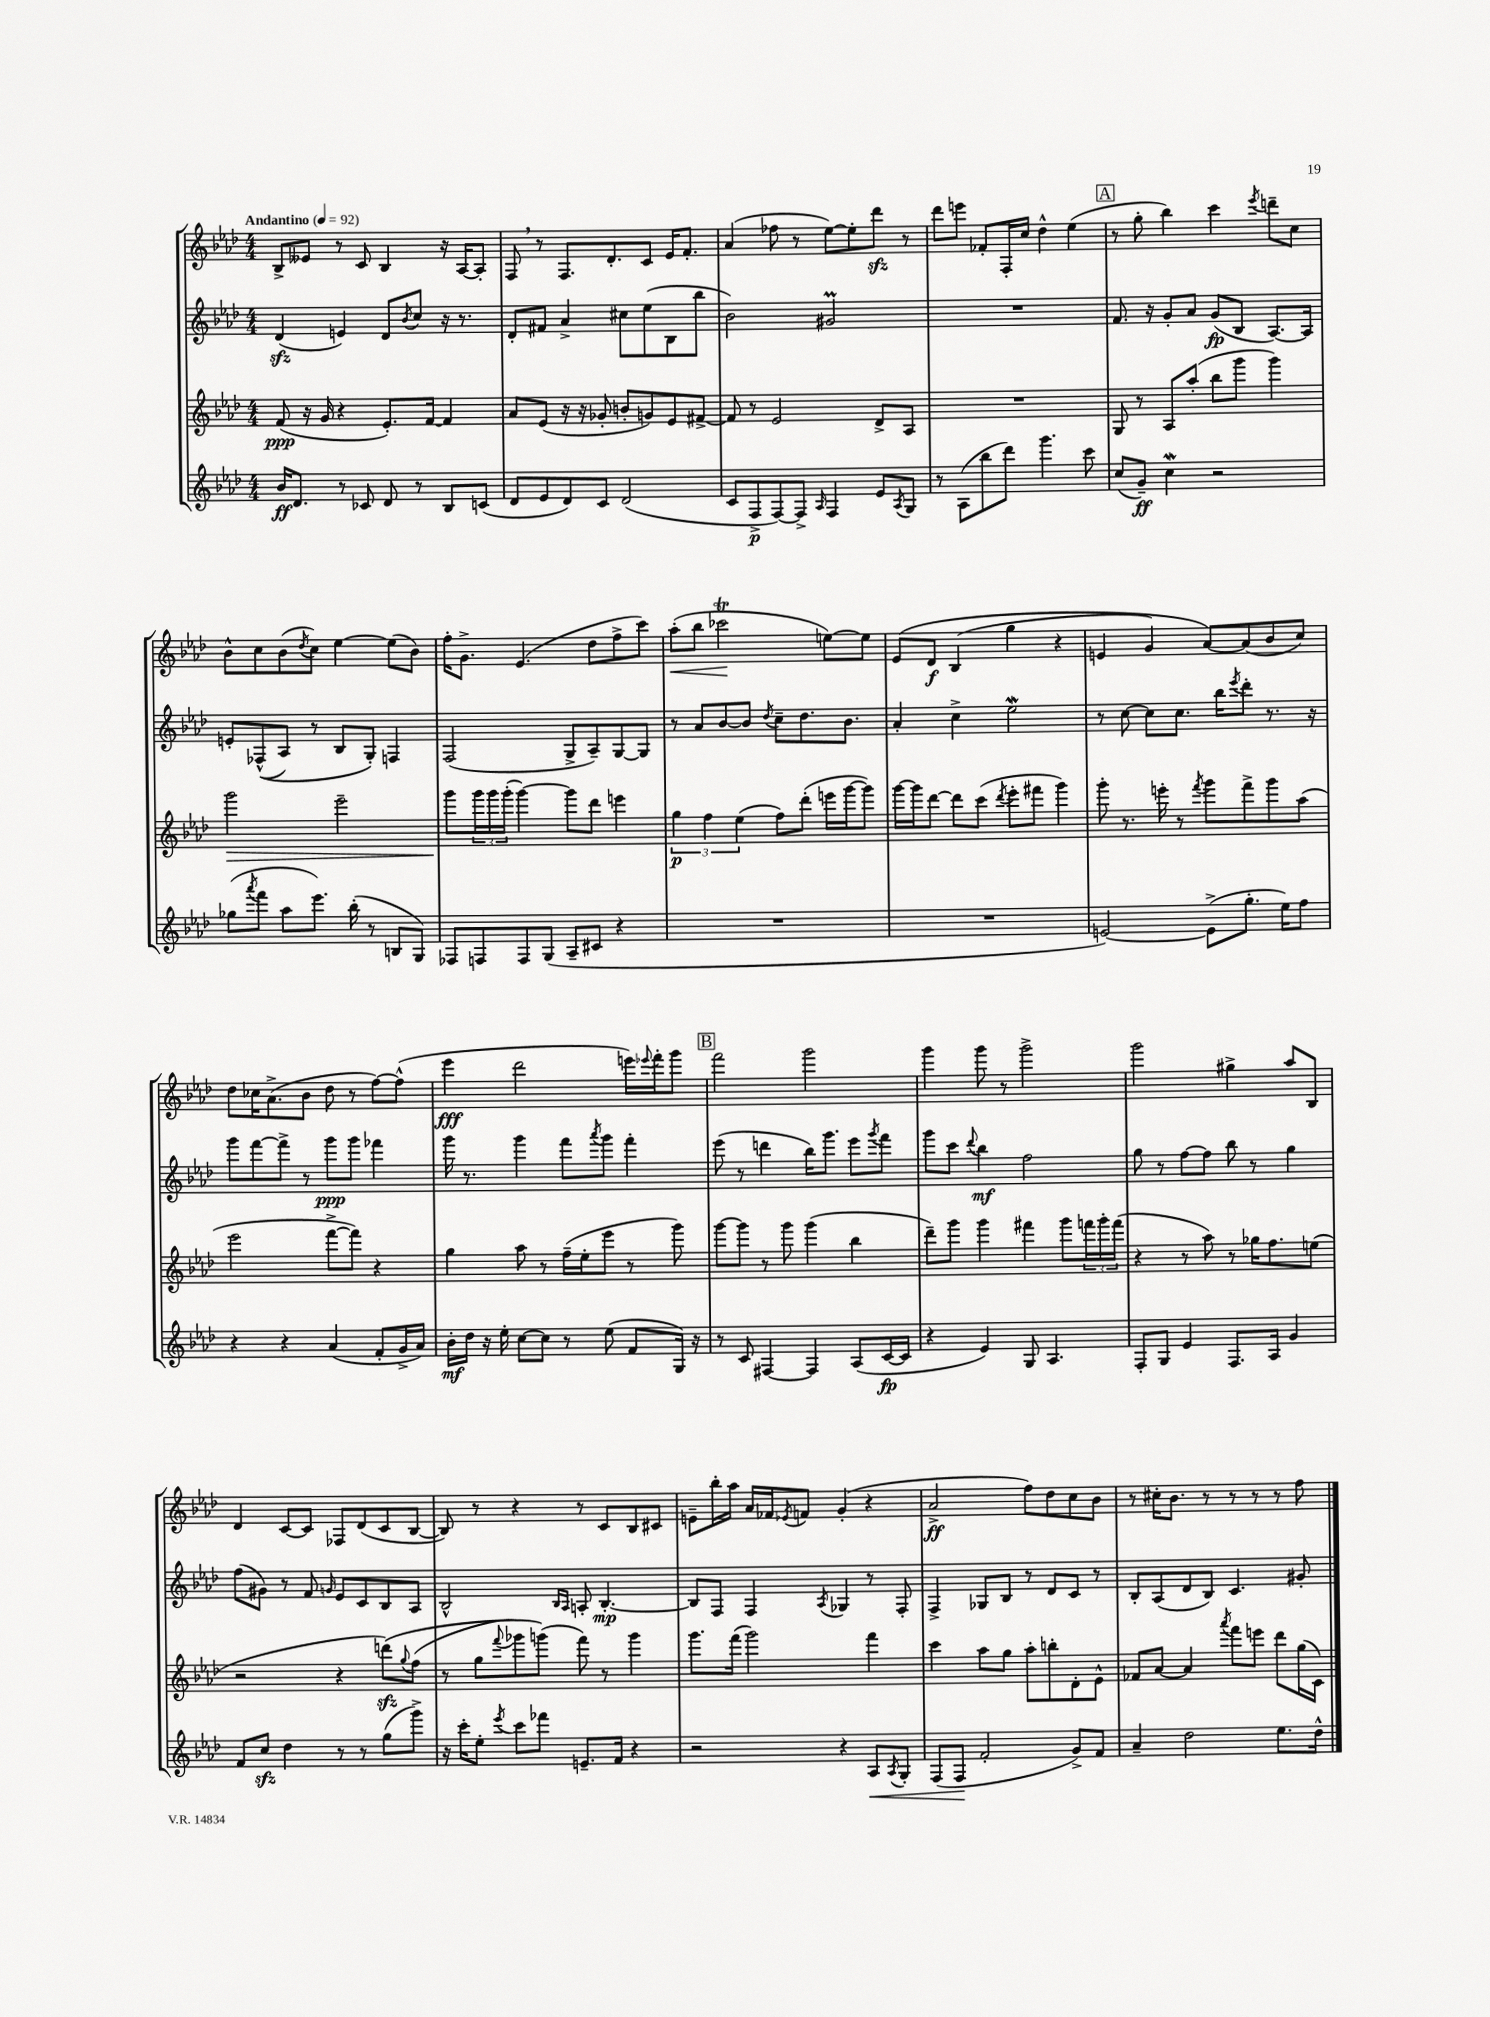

**kern	**kern	**kern	**kern
*staff4	*staff3	*staff2	*staff1
*clefG2	*clefG2	*clefG2	*clefG2
*k[b-e-a-d-]	*k[b-e-a-d-]	*k[b-e-a-d-]	*k[b-e-a-d-]
*M4/4	*M4/4	*M4/4	*M4/4
*MM92	*MM92	*MM92	*MM92
16b-	(8f	(4d-	8B-^
8.d-	.	.	.
.	16r	.	8e--
.	16g	.	.
8r	4r	4e)	8r
8c-	.	.	8c
8d-	8.e-')	8d-	4B-
.	.	8qb-	.
8r	.	8cc	.
.	[16f	.	.
8B-	4f]	16r	16r
.	.	8.r	[16A-
(8c	.	.	8A-']
=	=	=	=
8d-	8a-	8d-'	8F
8e-	(8e-	8f#	8r
8d-)	16r	4a-^	8.F
.	16r	.	.
8c	8g-'	.	.
.	.	.	8.d-'
(2d-	8b'	8cc#	.
.	8g)	(8ee-	8c
.	8e-	8B-	16e-
.	.	.	8.f'
.	[8f#^	8bb-	.
=	=	=	=
8c	8f#]	2b-)	(4a-
8F^	8r	.	.
[8F)	2e-	.	8ff-
8F^]	.	.	8r
16qqA-	.	.	.
4F	.	2g#	[8ee-)
.	.	.	8ee-']
8e-	8d-^	.	8ddd-
8qA-	.	.	.
8G	8A-	.	8r
=	=	=	=
8r	1r	1r	8ddd-
(8A-	.	.	8eee
8bb-	.	.	8f-'
8ddd-)	.	.	16F'
.	.	.	16cc
4.ggg	.	.	4dd-^^
.	.	.	(4ee-
8ccc	.	.	.
=	=	=	=
(8cc	8G	8.f	8r
8g~)	8r	.	8gg'
.	.	16r	.
4cc	8A-	8g'	4bb-)
.	(8aa-'	8a-	.
2r	8bb-	(8g	4ccc
.	8ggg	8B-	.
.	.	.	8qeee-
.	4ggg)	[8.A-)	8ddd~
.	.	.	8cc
.	.	16A-]	.
=	=	=	=
(8gg-	2ggg	8e'	8b-^^
8qaaa-	.	.	.
8fff	.	&((8F-^^	8cc
8aa-	.	8A-)	(8b-
.	.	.	8qdd-
8.eee-)	.	8r	8cc)
.	2eee-~	8B-	[4ee-
(16bb-'	.	.	.
8r	.	8G'&)	.
8B	.	4F	(8ee-]
8G)	.	.	8b-)
=	=	=	=
8F-	8ggg	(2F	16ff'
.	.	.	8.g^
8F	24ggg	.	.
.	24ggg	.	.
.	(24ggg'	.	.
8F	[4ggg)	.	(4.e-
(8G	.	.	.
8A-~	8ggg]	8G^	.
8c#	8ddd-	8A-~)	8dd-
4r	4eee	[8G	8ff^
.	.	8G]	8ccc)
=	=	=	=
1r	6gg	8r	(8aa-'
.	.	8a-	8bb-
.	6ff	.	.
.	.	[8b-	2ccc-
.	(6ee-	.	.
.	.	8b-]	.
.	.	8qdd-	.
.	8ff)	8cc~	.
.	(8ddd-'	8.dd-	.
.	16eee	.	[8ee)
.	[16ggg	8.b-	.
.	8ggg])	.	8ee]
=	=	=	=
1r	[16ggg	4a-'	&(8e-
.	16ggg]	.	.
.	[8ddd-	.	8d-
.	8ddd-]	4cc^	(4B-
.	(8ccc	.	.
.	8qddd-	.	.
.	8eee-'	2ee-	4gg
.	8fff#	.	.
.	4ggg)	.	4r
=	=	=	=
[2e)	8ggg'	8r	4e
.	8.r	[8cc	.
.	.	8cc]	4g)
.	16eee'	.	.
.	8r	8.cc	.
.	8qfff	.	.
(8e^]	8ggg	.	[8a-&)
.	.	16bb-	.
.	.	8qeee-	.
8.gg'	8fff^	8ddd-'	(8a-]
.	8ggg	8.r	8b-
16ee-)	.	.	.
8ff	(8aa-	.	8cc)
.	.	16r	.
=	=	=	=
4r	2eee-	8ggg	8dd-
.	.	[8fff	16cc-
.	.	.	(8.a-^
4r	.	8fff^]	.
.	.	8r	8b-
(4a-	[8fff^	8ggg	8dd-
.	8fff])	8ggg	8r
8f'	4r	4fff-	[8ff)
16g^	.	.	(8ff^^]
16a-)	.	.	.
=	=	=	=
16b-'	4gg	16ggg	4eee-
16dd-	.	8.r	.
16r	.	.	.
16ee-'	.	.	.
[8cc	8aa-	4ggg	2ddd-
8cc]	8r	.	.
8r	(16ff~	8fff	.
.	16ee-'	.	.
.	.	8qaaa-	.
(8ee-	8eee-	8ggg	.
8f	8r	4fff'	16eee)
.	.	.	8qqeee-
.	.	.	16fff'
16G)	8ggg)	.	8ggg
16r	.	.	.
=	=	=	=
8r	[8ggg	(8eee-	2fff
8c	8ggg]	8r	.
[4F#	8r	4ddd	.
.	8ggg	.	.
4F#]	(4ggg	16bb-)	2ggg
.	.	8.ggg	.
(8A-	4bb-	8eee-	.
.	.	8qggg	.
[16c	.	8fff	.
16c]	.	.	.
=	=	=	=
4r	8ddd-~)	8ggg	4ggg
.	8ggg	8ccc	.
.	.	8qqddd-	.
4e-)	4ggg	4bb-	8ggg
.	.	.	8r
8G	4fff#	2ff	2ggg^
4.A-	.	.	.
.	8ggg	.	.
.	24fff	.	.
.	24ggg'	.	.
.	(24fff	.	.
=	=	=	=
8F'	4r	8gg	2ggg
8G	.	8r	.
4e-	8r	[8ff	.
.	8aa-)	8ff]	.
8.F	8r	8bb-	4gg#^
.	16gg-	8r	.
16A-	8.ff	.	.
4g	.	4gg	8aa-
.	(8ee	.	8B-
=	=	=	=
8f	2r	(8ff	4d-
8cc	.	8g#)	.
4dd-	.	8r	[8c
.	.	8f	8c]
.	.	16qqg	.
8r	4r	8e-	8F-
8r	.	8c	(8d-
(8gg	&(8ddd)	8B-	8c
.	8qqgg	.	.
8ggg^)	(8ff	8A-	[8B-
=	=	=	=
16r	8r	2B-^^	8B-])
16ccc'	.	.	.
8ee-'	8gg	.	8r
8qeee-	8qqfff	.	.
8ccc	8ggg-)	.	4r
8fff-	(8ggg&)	.	.
.	.	16qqB-	.
.	.	16qqA-	.
8.e~	8fff)	8A'	8r
.	8r	[4.B-'	8c
16f	.	.	.
4r	4ggg	.	8B-
.	.	.	8c#
=	=	=	=
2r	8.ggg	8B-]	8e~
.	.	8F	16bb-'
.	(16fff	.	16aa-
.	2ggg)	4F	16a-
.	.	.	16f-
.	.	.	8qe-
.	.	.	8f
.	.	8qA-	.
4r	.	4G-	(4g'
8A-	4fff	8r	4r
8qA-	.	.	.
8G'	.	8F'	.
=	=	=	=
(8F	4ccc	4F^	2a-^
8F	.	.	.
2f'	8aa-	8G-	.
.	8gg	8B-	.
.	8aa-'	8r	8ff)
.	8bb'	8d-	8dd-
8g^)	8d-'	8c	8cc
8f	8e-^^	8r	8b-
=	=	=	=
4a-~	8f-	8B-'	8r
.	[8a-	(8A-	16cc#'
.	.	.	8.b-
2dd-	4a-]	8d-	.
.	.	8B-)	8r
.	8qaaa-	.	.
.	8fff	4.c	8r
.	8eee	.	8r
8.ee-	8ddd-	.	8r
.	(16gg	8g#'	8ff
16dd-^^	16c)	.	.
==	==	==	==
*-	*-	*-	*-
